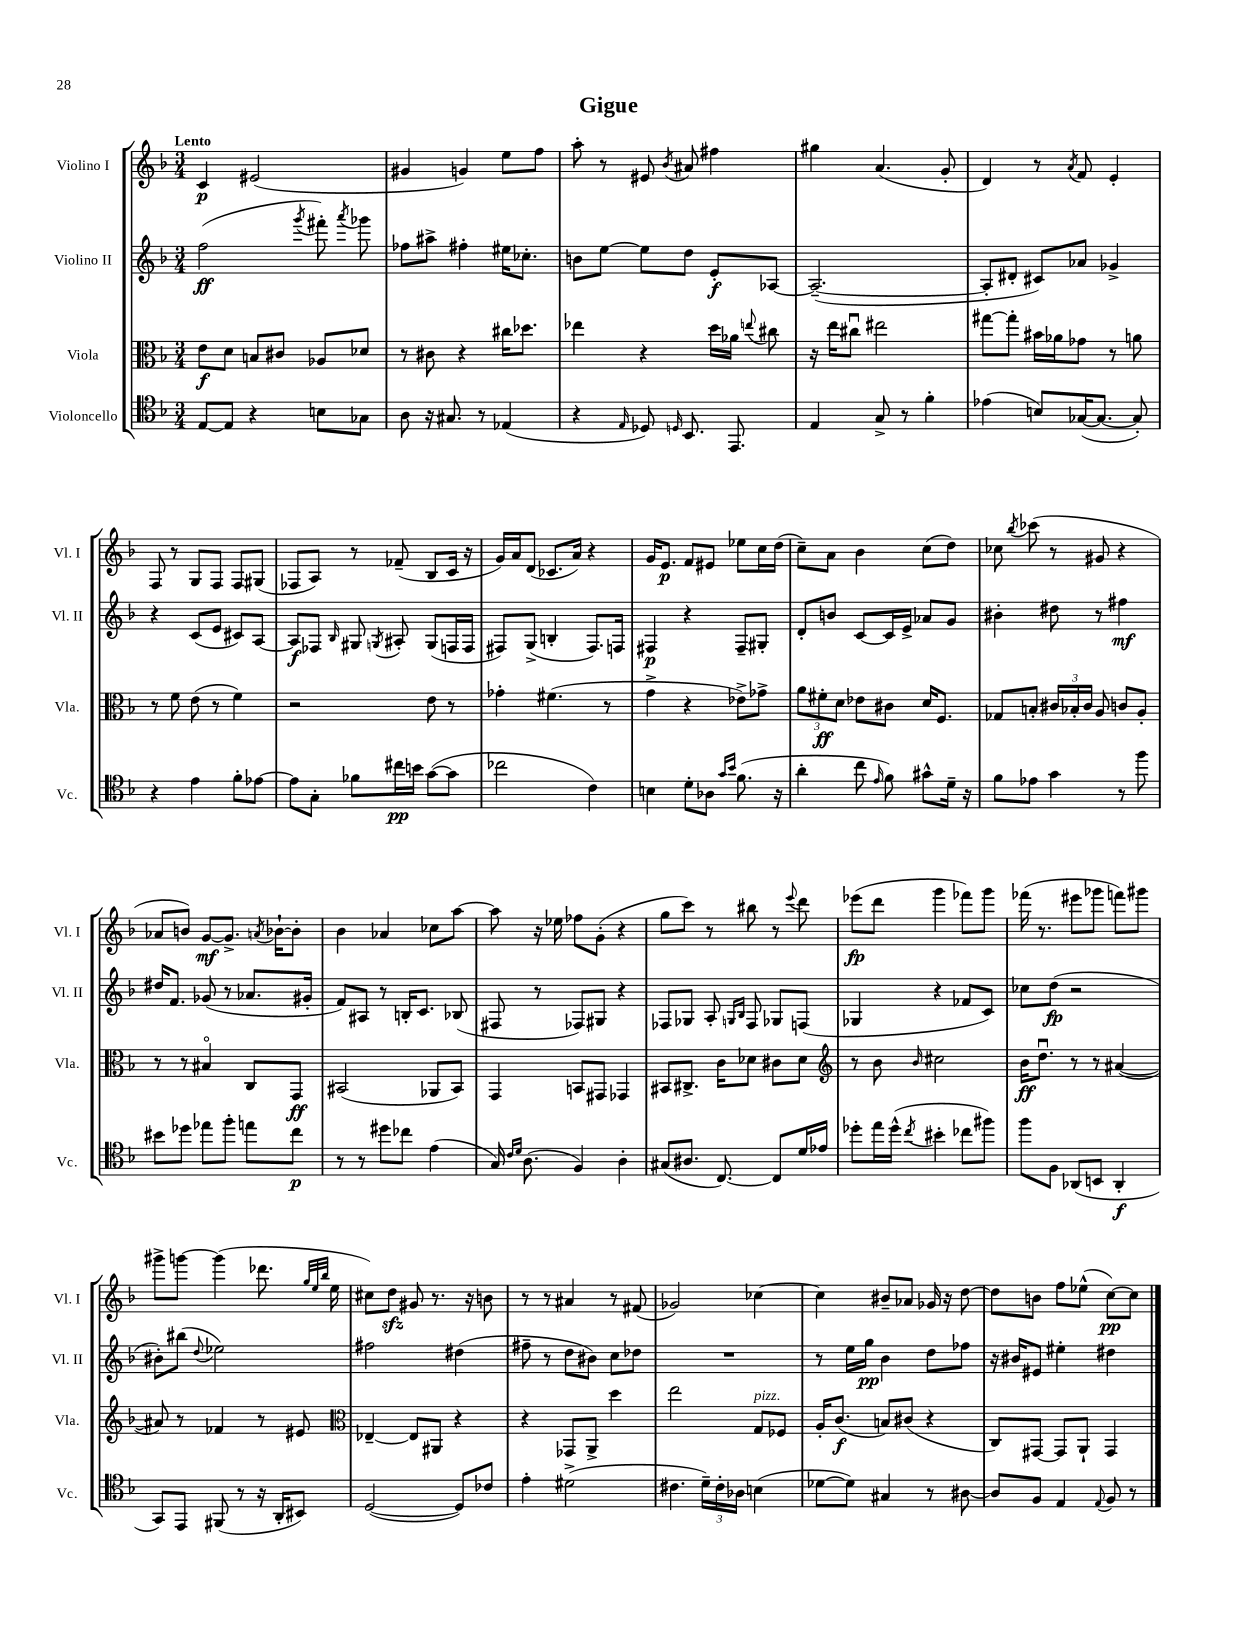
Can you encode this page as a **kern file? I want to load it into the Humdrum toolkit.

**kern	**kern	**kern	**kern
*staff4	*staff3	*staff2	*staff1
*clefC4	*clefC3	*clefG2	*clefG2
*k[b-]	*k[b-]	*k[b-]	*k[b-]
*M3/4	*M3/4	*M3/4	*M3/4
[8E	8e	(2ff	4c
8E]	8d	.	.
4r	8B	.	(2e#
.	8c#	.	.
.	.	8qggg	.
8B	8A-	8fff#')	.
.	.	8qaaa	.
8G-	8d-	8ggg-	.
=	=	=	=
8A	8r	8ff-	4g#
16r	8c#	8aa#^	.
8.G#	.	.	.
.	4r	4ff#'	4g)
8r	.	.	.
(4E-	16cc#	16ee#	8ee
.	8.dd-	8.cc-'	.
.	.	.	8ff
=	=	=	=
4r	4ee-	8b	8aa'
.	.	[8ee	8r
16qqE	.	.	.
8D-)	4r	8ee]	8e#
16qqD	.	.	8qb-
8.BB-	.	8dd	8a#
.	16dd	8e'	4ff#
8.EE	16a-	.	.
.	8qqee	.	.
.	8cc#	[8A-	.
=	=	=	=
4E	16r	(2.A-~_	4gg#
.	16ee	.	.
.	8cc#u	.	.
8G^	2ee#	.	(4.a
8r	.	.	.
4f'	.	.	.
.	.	.	8g'
=	=	=	=
(4e-	[8gg#	8A-']	4d)
.	8gg#']	8d#'	.
8B)	16b#	8c#)	8r
.	16a-	.	.
.	.	.	8qa
([16G-	8g-	8a-	8f
8.G-_	.	.	.
.	8r	4g-^	4e'
8G-'])	8a	.	.
=	=	=	=
4r	8r	4r	8F
.	8f	.	8r
4e	(8e	(8c	8G
.	8r	8e	8F
8f'	4f)	8c#)	8F
[8e-	.	[8A	(8G#
=	=	=	=
8e-]	2r	8A]	8F-
8G'	.	8F-	8A)
.	.	16qqB-	.
8f-	.	8G#	8r
.	.	8qG	.
16cc#	.	8A#'	(8f-~
16b	.	.	.
([8g	8e	(8G	8B-
8g]	8r	16F	16c
.	.	16F	16r
=	=	=	=
2cc-	4g-'	8F#)	16g)
.	.	.	16a
.	.	(8G^	(8d
.	(4.f#	4B'	8.c-
.	.	.	16a)
4c)	.	8.F#)	4r
.	8r	.	.
.	.	16F	.
=	=	=	=
4B	4g^	4F#	16g
.	.	.	8.e
8d'	4r	4r	8f
8A-	.	.	8e#
16qqg	.	.	.
16qqb-	.	.	.
(8.f	8e-^)	8F#~	8ee-
.	8g-^	8G#'	16cc
16r	.	.	(16dd
=	=	=	=
4a'	12a	8d'	8cc~)
.	12f#'	.	.
.	.	8b	8a
.	12d	.	.
8cc	8e-	[8c	4b-
16qqe	.	.	.
8f)	8c#	16c]	.
.	.	16e^	.
8g#^^	16d	8a-	(8cc
.	8.F	.	.
16d~	.	8g	8dd)
16r	.	.	.
=	=	=	=
8f	8G-	4b#'	8cc-
.	.	.	8qbb-
8e-	8B'	.	(8ccc-
4g	24c#	8dd#	8r
.	24B-'	.	.
.	24c#	.	.
.	8A	8r	8g#
8r	8c	4ff#	4r
8ff	8A'	.	.
=	=	=	=
8b#	8r	16dd#	8a-
.	.	8.f	.
8dd-	8r	.	8b)
8ee-	4B#o	(8g-	[8g
8ff'	.	8r	8.g^]
8ee	8C	8.a-	.
.	.	.	8qa
.	.	.	[16b-`
8cc	8GG	.	8b-']
.	.	16g#'	.
=	=	=	=
8r	(2BB#	8f)	4b-
8r	.	8A#	.
8dd#	.	8r	4a-
8cc-	.	16B'	.
.	.	8.c	.
(4e	8AA-	.	8cc-
.	8BB#)	(8B-	[8aa
=	=	=	=
16G)	4GG	8F#	8aa]
16qqc	.	.	.
16qqd	.	.	.
(8.A	.	.	.
.	.	8r	16r
.	.	.	16ee-
4F)	8BB	8F-)	8ff-
.	8GG#	8G#	(8g'
4A'	4GG-	4r	4r
=	=	=	=
(8G#	8BB#	8F-	8gg
8.A#	8.C#^	8G-	8ccc)
.	.	8A'	8r
[8.C)	16c	.	.
.	.	16qqG	.
.	.	16qqB-	.
.	8d-	8F-	8bb#
8C]	8c#	8G-	8r
.	.	.	8qqeee
16d	8d-	(8F	8ddd
16e-	.	.	.
=	=	=	=
*	*clefG2	*	*
8dd-'	8r	4G-	(8eee-
16ee	8b-	.	8ddd
(16dd-^^	.	.	.
8qcc	16qqb-	.	.
4b#'	2cc#	4r	4ggg
8cc-	.	8f-	8fff-)
8ff#)	.	8c)	8ggg
=	=	=	=
8ff	16b-	8cc-	(16fff-
.	8.ddu	.	8.r
8F	.	(8dd	.
(8AA-	8r	2r	8eee#
8BB	8r	.	8ggg-
4AA-'	([4a#	.	8fff)
.	.	.	8ggg#
=	=	=	=
8GG)	8a#])	8b#')	8ggg#^
8EE	8r	(8bb#	[8ggg
.	.	8qqdd	.
(8FF#	4f-	2ee-)	(4ggg]
8r	.	.	.
16r	8r	.	8.ddd-
16AA'	.	.	.
8BB#)	8e#	.	.
.	.	.	32qqgg
.	.	.	32qqee
.	.	.	32qqbb-
.	.	.	16ee
=	=	=	=
*	*clefC3	*	*
([2D	[4E-~	2ff#	8cc#)
.	.	.	8dd
.	8E-]	.	8g#
.	8AA#	.	8.r
8D])	4r	(4dd#	.
.	.	.	16r
8c-	.	.	8b
=	=	=	=
4e'	4r	8ff#~	8r
.	.	8r	8r
(2d#^	8GG-	8dd	4a#
.	8AA^	8b#)	.
.	4dd	8cc	8r
.	.	8dd-	(8f#
=	=	=	=
4.c#	2ee	2.r	2g-)
24d~)	.	.	.
24c#'	.	.	.
24A-	.	.	.
(4B	8G	.	[4cc-
.	8F-	.	.
=	=	=	=
[8d-	16A'	8r	4cc-]
.	(8.c	.	.
8d-])	.	16ee	.
.	.	16gg	.
4G#	8B)	4b-	8b#~
.	(8c#	.	8a-
8r	4r	8dd	16g-
.	.	.	16r
[8A#	.	8ff-	[8dd
=	=	=	=
8A#]	8C)	16r	8dd]
.	.	16b#	.
8F	[8GG#	8e#	8b
4E	8GG#]	4ee#'	8ff
.	8AA`	.	(8ee-^^
8qqE	.	.	.
8F	4GG#	4dd#	[8cc)
8r	.	.	8cc]
==	==	==	==
*-	*-	*-	*-
